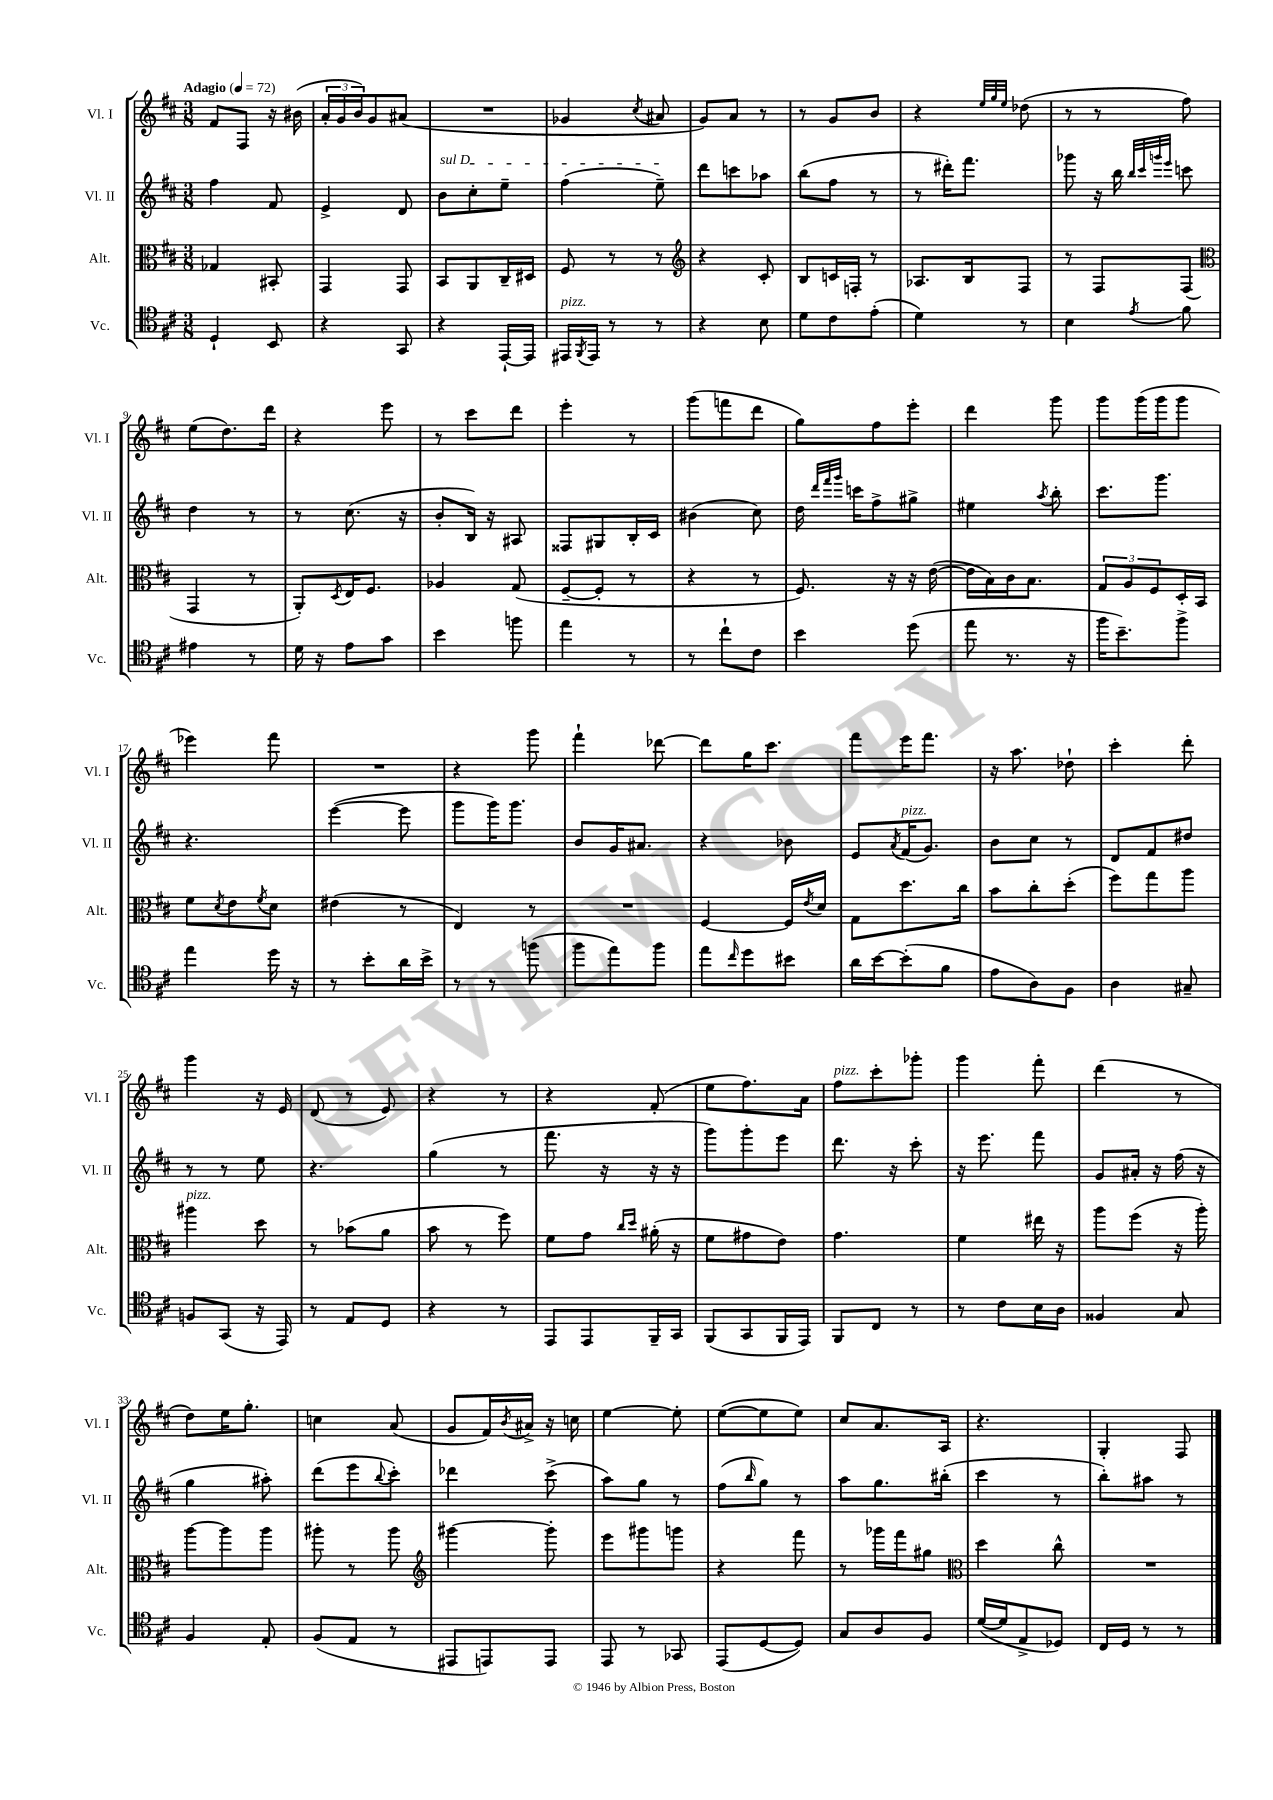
<<
\new StaffGroup <<
\new Staff = "s0" \with { instrumentName = "Vl. I" shortInstrumentName = "Vl. I" } {
    \clef treble \key d \major \numericTimeSignature \time 3/8 \tempo "Adagio" 4 = 72
    fis'8 fis8 r16 bis'16( |
    \tuplet 3/2 { a'16-. g'16 b'16) } g'8 ais'8( |
    R4. |
    ges'4 \acciaccatura { cis''8 } ais'8 |
    g'8) a'8 r8 |
    r8 g'8 b'8 |
    r4 \grace { e''32 g''32 e''32 } des''8( |
    r8 r8 fis''8) |
    e''8( d''8.) d'''16 |
    r4 e'''8 |
    r8 cis'''8 d'''8 |
    e'''4-. r8 |
    g'''8( f'''8 d'''8 |
    g''8) fis''8 e'''8-. |
    d'''4 g'''8 |
    g'''8 g'''16( g'''16 g'''8 |
    ees'''4) fis'''8 |
    R4. |
    r4 g'''8 |
    fis'''4-! des'''8~ |
    des'''8 g''16 cis'''8. |
    fis'''8 e'''16 fis'''8. |
    r16 a''8. des''8-! |
    cis'''4-. d'''8-. |
    g'''4 r16 e'16 |
    d'8( r8 e'8) |
    r4 r8 |
    r4 fis'8-.( |
    e''8 fis''8.) a'16 |
    fis''8^\markup { \italic "pizz." } cis'''8-. ges'''8-. |
    g'''4 fis'''8-. |
    d'''4( r8 |
    d''8) e''16 g''8.-. |
    c''4 a'8( |
    g'8 fis'16) \acciaccatura { b'8 } ais'16-> r16 c''16 |
    e''4~ e''8-. |
    e''8~( e''8 e''8) |
    cis''8 a'8. a16 |
    r4. |
    g4-. fis8 \bar "|." |
}
\new Staff = "s1" \with { instrumentName = "Vl. II" shortInstrumentName = "Vl. II" } {
    \clef treble \key d \major \numericTimeSignature \time 3/8
    fis''4 fis'8 |
    e'4-> d'8 |
    \once \override TextSpanner.bound-details.left.text = \markup { \italic "sul D" } b'8\startTextSpan cis''8-. e''8-- |
    fis''4( e''8--\stopTextSpan) |
    d'''8 c'''8 aes''8 |
    b''8( fis''8 r8 |
    r8 dis'''16-.) fis'''8. |
    ges'''8 r16 b''16 \grace { b''32 cis'''32 g'''32 e'''32 } c'''8 |
    d''4 r8 |
    r8 cis''8.( r16 |
    b'8-. b16) r16 ais8 |
    fisis8 gis8 b16-. cis'16 |
    bis'4( cis''8) |
    d''16 \grace { d'''32 fis'''32 g'''32 } c'''16 fis''8-> gis''8-> |
    eis''4 \acciaccatura { a''8 } b''8-. |
    cis'''8. g'''8. |
    r4. |
    e'''4~( e'''8 |
    g'''8 g'''16) g'''8. |
    b'8 g'16 ais'8. |
    r4 bes'8 |
    e'8 \acciaccatura { a'8 } fis'16^\markup { \italic "pizz." }( g'8.) |
    b'8 cis''8 r8 |
    d'8 fis'8 dis''8 |
    r8 r8 e''8 |
    r4. |
    g''4( r8 |
    fis'''8. r16 r16 r16 |
    g'''8) g'''8-. e'''8 |
    d'''8. r16 cis'''8-. |
    r16 e'''8. fis'''8 |
    g'8 ais'16-. r16 fis''16( r16 |
    g''4 ais''8-.) |
    d'''8( e'''8 \appoggiatura { b''8 } cis'''8-.) |
    des'''4 cis'''8->( |
    a''8) g''8 r8 |
    fis''8( \grace { b''16 } g''8) r8 |
    a''8 g''8. bis''16-.( |
    cis'''4 r8 |
    b''8-.) ais''8 r8 \bar "|." |
}
\new Staff = "s2" \with { instrumentName = "Alt." shortInstrumentName = "Alt." } {
    \clef alto \key d \major \numericTimeSignature \time 3/8
    ges4 bis,8-. |
    g,4 g,8 |
    b,8 a,8 cis16-- dis16 |
    fis8 r8 r8 |
    \clef treble r4 cis'8-. |
    b8 c'16 f16-. r8 |
    aes8. b16 fis8 |
    r8 fis8 fis8( |
    \clef alto g,4 r8 |
    a,8-.) \acciaccatura { d8 } e16 fis8. |
    aes4 g8( |
    fis8~-- fis8-. r8 |
    r4 r8 |
    fis8.) r16 r16 e'16~( |
    e'16 b16) cis'16 b8. |
    \tuplet 3/2 { g8 a8 fis8 } d16-. b,16 |
    fis'8 \acciaccatura { d'8 } e'8 \acciaccatura { fis'8 } d'8 |
    eis'4( r8 |
    e4) r8 |
    R4. |
    fis4~ fis16 \acciaccatura { e'8 } d'16 |
    g8 d''8. cis''16 |
    b'8 cis''8-. d''8-.( |
    fis''8) g''8 a''8 |
    ais''4^\markup { \italic "pizz." } d''8 |
    r8 bes'8( a'8 |
    b'8 r8 fis''8) |
    fis'8 g'8 \grace { cis''16 d''16 } ais'16-.( r16 |
    fis'8 gis'8 e'8) |
    g'4. |
    fis'4 eis''16 r16 |
    a''8 fis''8( r16 a''16-.) |
    a''8~ a''8 a''8 |
    ais''8-. r8 ais''8 |
    \clef treble gis'''4~ gis'''8-. |
    e'''8 gis'''8 g'''8 |
    r4 fis'''8 |
    r8 ges'''16 fis'''16 gis''8 |
    \clef alto d''4 cis''8-^ |
    R4. \bar "|." |
}
\new Staff = "s3" \with { instrumentName = "Vc." shortInstrumentName = "Vc." } {
    \clef tenor \key d \major \numericTimeSignature \time 3/8
    d4-! b,8 |
    r4 g,8 |
    r4 e,16~-! e,16 |
    eis,16^\markup { \italic "pizz." } \acciaccatura { fis,8 } eis,16 r8 r8 |
    r4 b8 |
    d'8 cis'8 e'8-.( |
    d'4) r8 |
    b4 \acciaccatura { e'8 } fis'8 |
    eis'4 r8 |
    d'16 r16 e'8 g'8 |
    b'4 f''8 |
    e''4 r8 |
    r8 cis''8-! cis'8 |
    b'4 d''8( |
    e''8 r8. r16 |
    fis''16 b'8.--) fis''8-> |
    e''4 d''16 r16 |
    r8 b'8-. a'16 b'16-> |
    r8 r8 f''8( |
    fis''8 e''8) fis''8 |
    e''8 \grace { cis''16 } d''8 bis'8 |
    a'16 b'16~ b'8-.( fis'8 |
    e'8 a8) fis8 |
    a4 gis8-- |
    f8 g,8( r16 e,16) |
    r8 e8 d8 |
    r4 r8 |
    e,8 e,8 fis,16-- g,16 |
    fis,8( g,8 fis,16 e,16) |
    fis,8 cis8 r8 |
    r8 cis'8 b16 a16 |
    fisis4 g8 |
    fis4 e8-. |
    fis8( e8 r8 |
    eis,8 e,8) e,8 |
    e,8 r8 ges,8 |
    e,8( d8~ d8) |
    g8 a8 fis8 |
    d'16~( d'16 e8-> des8) |
    cis16 d16 r8 r8 \bar "|." |
}
>>
>>
